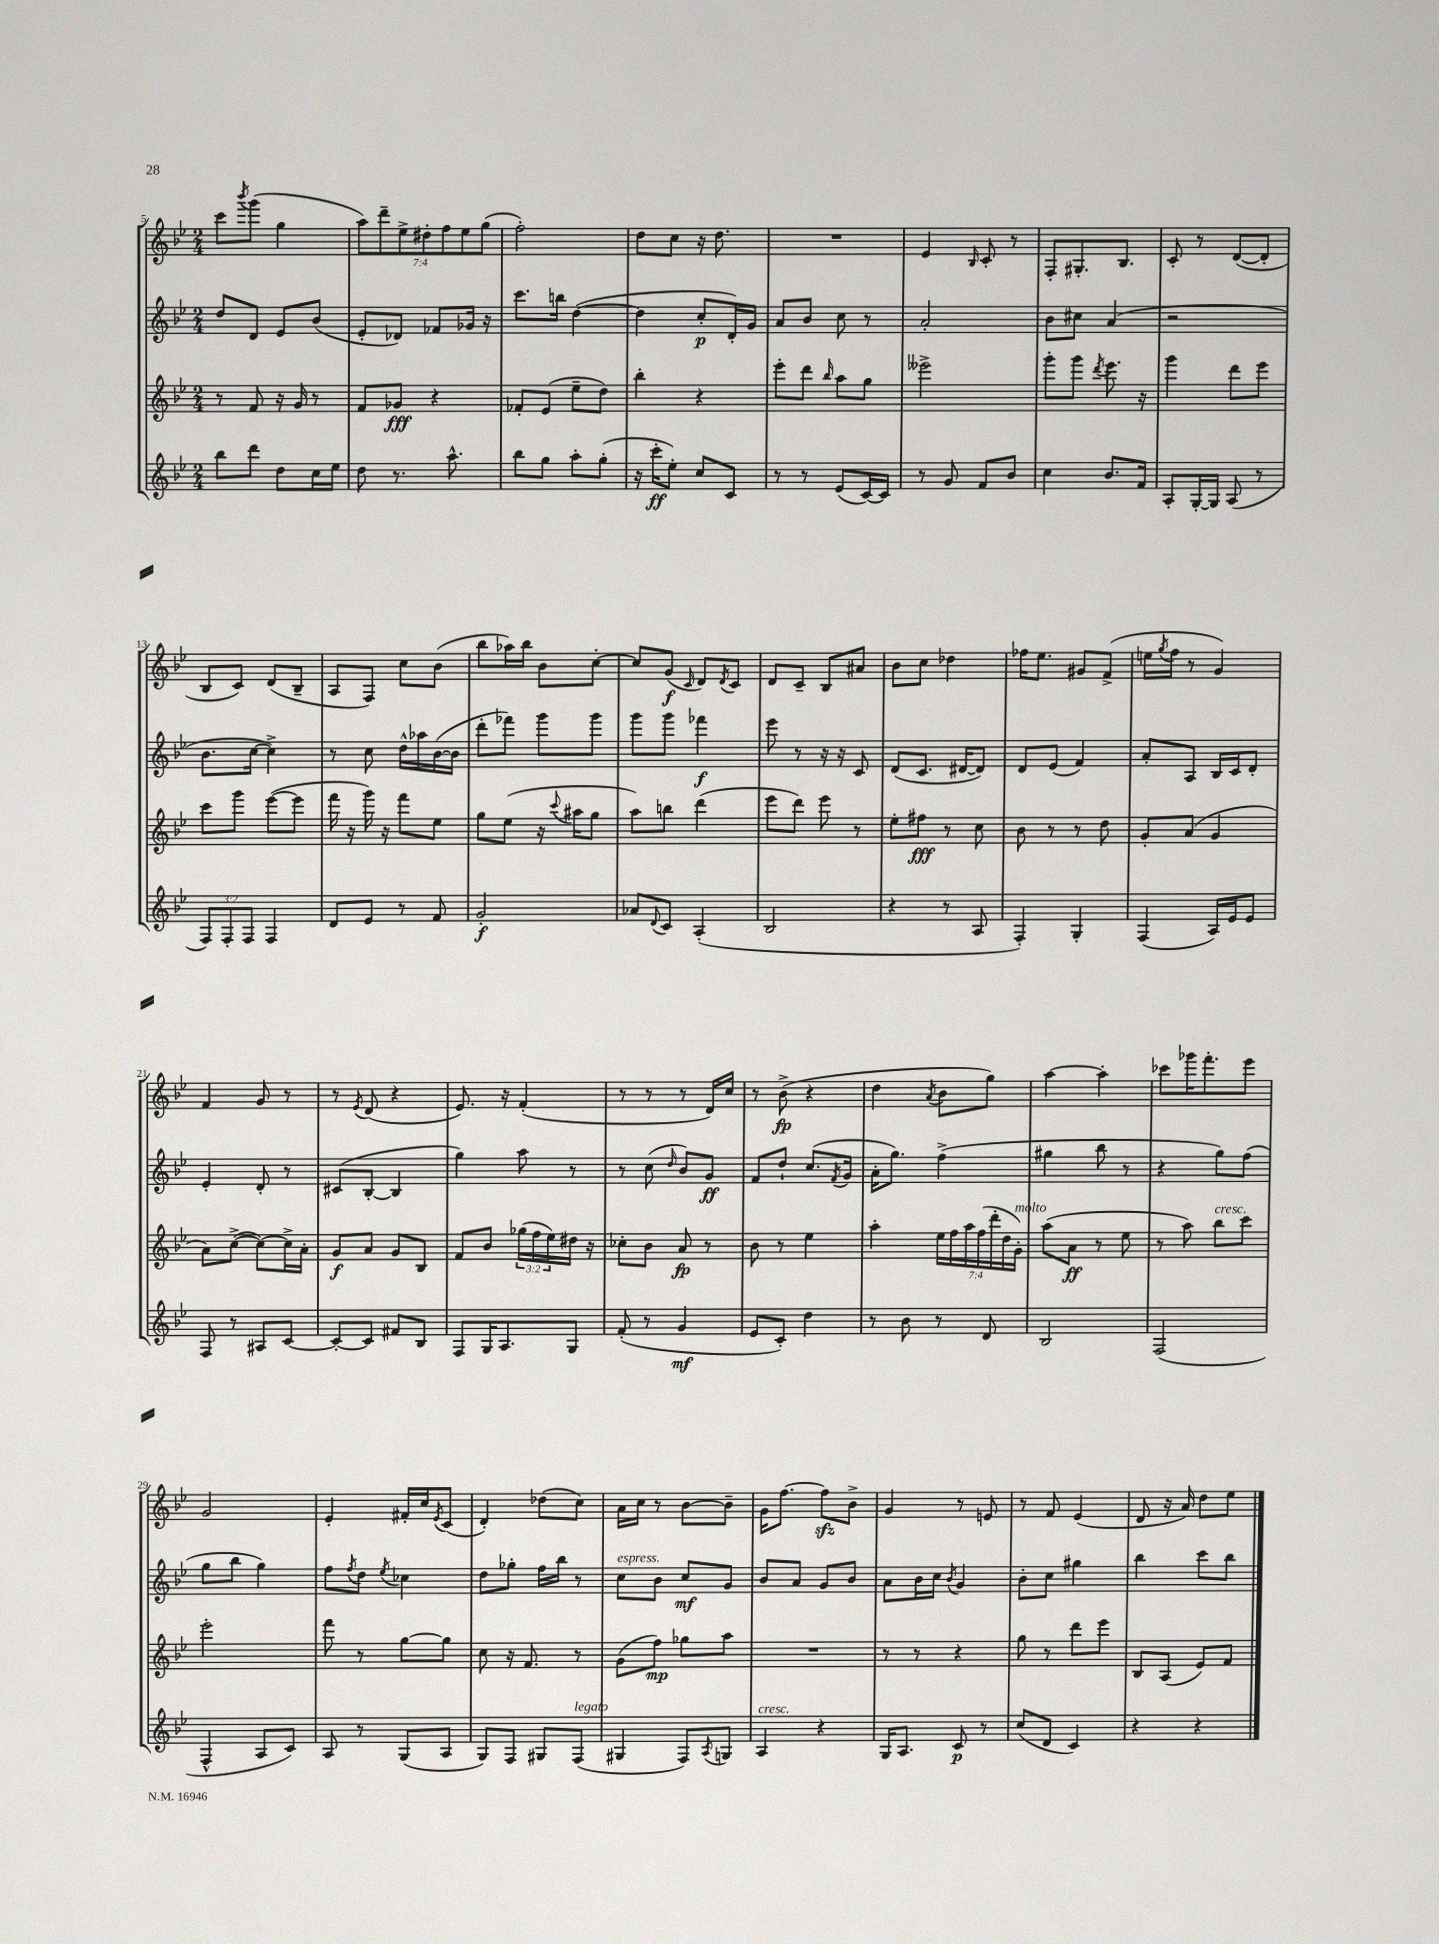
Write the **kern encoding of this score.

**kern	**kern	**kern	**kern
*staff4	*staff3	*staff2	*staff1
*clefG2	*clefG2	*clefG2	*clefG2
*k[b-e-]	*k[b-e-]	*k[b-e-]	*k[b-e-]
*M2/4	*M2/4	*M2/4	*M2/4
8bb-\L	8r	8dd/L	8ccc\L
.	.	.	8qbbb-/
8ddd\J	8f/	8d/J	(8ggg\J
8dd\L	16r	8e-/L	4gg\
.	16g/	.	.
16cc\L	8r	(8b-/J	.
16ee-\JJ	.	.	.
=	=	=	=
8dd\	8f/L	8e-'/L	14aa\L)
.	.	.	14ddd~\
8.r	8g-/J	8d-/J)	.
.	.	.	14ee-^\
.	.	.	14dd#'\
.	4r	8f-/L	.
.	.	.	14ff\
8.aa^^\	.	.	.
.	.	.	14ee-\
.	.	16g-/Jk	.
.	.	.	(14gg\J
.	.	16r	.
=	=	=	=
8bb-\L	8f-'/L	8.ccc\L	2ff'\)
8gg\J	(8e-/J	.	.
.	.	16bb\Jk	.
8aa'\L	8ee-~\L	([4dd\	.
(8gg'\J	8dd\J)	.	.
=	=	=	=
16r	4bb-'\	4dd\]	8dd\L
16ccc'\LK	.	.	.
8ee-'\J)	.	.	8cc\J
8cc/L	4r	8cc'/L	16r
.	.	.	8.dd\
8c/J	.	16d'/L)	.
.	.	16g/JJ	.
=	=	=	=
8r	8eee-'\L	8a/L	2r
8r	8ddd\J	8b-/J	.
.	16qqbb-/	.	.
(8e-/L	8aa\L	8cc\	.
[16c/L)	8gg\J	8r	.
16c/]JJ	.	.	.
=	=	=	=
8r	2eee--^\	2a'/	4e-/
8g/	.	.	.
.	.	.	16qqB-/
8f/L	.	.	8c'/
8b-/J	.	.	8r
=	=	=	=
4cc\	8ggg'\L	8b-\L	8F'/L
.	8ggg\J	8cc#\J	8.G#'/
.	8qddd/	.	.
8.b-/L	8.eee-\	(4a/	.
.	.	.	8.B-/J
16f/Jk	16r	.	.
=	=	=	=
8A'/L	4ggg\	2r	8c'/
[16G'/L	.	.	8r
16G/]JJ	.	.	.
(8A/	8ddd\L	.	([8d/L
8r	8eee-\J	.	8d'/]J
=	=	=	=
12F/L)	8ccc\L	8.b-\L	8B-/L
12F'/	.	.	.
.	8ggg\J	.	8c/J)
12F/J	.	.	.
.	.	[16cc\Jk	.
4F/	([8eee-\L	4cc^\])	(8d/L
.	8eee-\]J	.	8B-~/J
=	=	=	=
8d/L	16fff\	8r	8A/L
.	16r	.	.
8e-/J	16ggg\)	8cc\	8F/J)
.	16r	.	.
8r	8fff\L	16dd^^\LL	8cc\L
.	.	16aa-\	.
8f/	8ee-\J	([16b-\	(8b-\J
.	.	16b-\]JJ	.
=	=	=	=
2g'/	8gg\L	8ddd'\L	8bb-\L
.	(8ee-\J	8fff-\J)	16aa-\L)
.	.	.	16bb-\JJ
.	16r	8ggg\L	8b-\L
.	8qqccc/	.	.
.	16aa#\LK	.	.
.	8gg\J	8ggg\J	[8cc'\J
=	=	=	=
8a-/L	8aa\L)	8ggg\L	8cc/]L
8qqd/	.	.	.
8c/J	8bb\J	8ggg\J	(8g/J
.	.	.	16qqc/
(4A'/	(4ddd\	4fff-\	8d/L)
.	.	.	8qd/
.	.	.	8c/J
=	=	=	=
2B-/	8eee-\L	8eee-\	8d/L
.	8ddd\J)	8r	8c~/J
.	8eee-\	16r	8B-/L
.	.	16r	.
.	8r	8c/	8a#/J
=	=	=	=
4r	8ee-'\L	(8d/L	8b-\L
.	8ff#\J	8.c/J	8cc\J
8r	8r	.	4dd-\
.	.	[16d#/LK	.
8A/	8cc\	8d#/]J)	.
=	=	=	=
4F'/)	8b-\	8d/L	16ff-\LK
.	.	.	8.ee-\J
.	8r	(8e-/J	.
4G'/	8r	4f/)	8g#/L
.	8dd\	.	(8f^/J
=	=	=	=
(4F/	8g'/L	8a'/L	16ee\LL
.	.	.	8qgg/
.	.	.	16ff\JJ
.	(8a/J	8A/J	8r
16A/LL)	4g/	16B-/LL	4g/)
16e-/J	.	16c/J	.
8e-/J	.	8d'/J	.
=	=	=	=
8F/	8a\L)	4e-'/	4f/
8r	([8cc^\J	.	.
8A#/L	8cc\_L)	8d'/	8g/
[8c/J	16cc^\]L	8r	8r
.	16a'\JJ	.	.
=	=	=	=
8c'/_L	8g/L	(8c#/L	8r
.	.	.	8qe-/
8c/]J	8a/J	[8B-'/J	(8d/
8f#/L	8g/L	4B-/]	4r
8B-/J	8B-/J	.	.
=	=	=	=
8F/L	8f/L	4gg\)	8.e-/)
16G/K	8b-/J	.	.
8.A/	.	.	16r
.	(24gg-\LL	8aa\	(4f'/
.	24ff\	.	.
.	24ee-\)	.	.
8G/J	16dd#\JJ	8r	.
.	16r	.	.
=	=	=	=
(8f'/	8cc-'\L	8r	8r
8r	8b-\J	(8cc\	8r
.	.	16qqdd/	.
4g/	8a/	8b-/L)	8r
.	8r	8g/J	16d/LL)
.	.	.	16cc/JJ
=	=	=	=
8e-/L	8b-\	8f/L	8r
8c'/J)	8r	8dd`/J	(8b-^\
4dd\	4ee-\	(8.cc/L	4r
.	.	8qf/	.
.	.	16g/Jk	.
=	=	=	=
8r	4aa'\	16a'\LK	4dd\
.	.	8.gg\J)	.
8b-\	.	.	.
.	.	.	8qa/
8r	28ee-\LL	(4ff^\	8b-\L
.	28ff\	.	.
.	28aa\	.	.
.	(28ff\	.	.
8d/	.	.	8gg\J)
.	28ddd'\	.	.
.	28dd\	.	.
.	28g'\JJ)	.	.
=	=	=	=
2B-/	(8aa\L	4gg#\	[4aa\
.	8a\J	.	.
.	8r	8bb-\	4aa'\]
.	8ee-\	8r	.
=	=	=	=
(2F/	8r	4r	8ccc-\L
.	8aa\)	.	16ggg-\K
.	.	.	8.fff'\
.	8bb-\L	8gg\L)	.
.	8ccc\J	(8ff\J	8eee-\J
=	=	=	=
4F^^/	2eee-'\	8gg\L	2g/
.	.	8bb-\J	.
8A/L	.	4gg\)	.
8c/J)	.	.	.
=	=	=	=
8A/	8fff\	8ff\L	4e-'/
.	.	8qff/	.
8r	8r	8dd\J	.
.	.	8qee-/	.
(8G/L	[8gg\L	4cc-\	16f#'/LL
.	.	.	16cc/J
.	.	.	8qe-/
8A/J	8gg\]J	.	(8c/J
=	=	=	=
8G/L)	8cc\	8dd\L	4d'/)
8F/J	16r	8gg-'\J	.
.	8.f/	.	.
8G#/L	.	16ff\LL	(8dd-\L
.	.	16bb-\JJ	.
(8F/J	8r	8r	8cc\J)
=	=	=	=
4G#/	(8g\L	8cc\L	16a\LL
.	.	.	16cc\JJ
.	8ff\J)	8b-\J	8r
8F/L)	8gg-\L	8cc/L	[8b-\L
8qA/	.	.	.
8G/J	8aa\J	8g/J	8b-~\]J
=	=	=	=
4A/	2r	8b-/L	16g\LK
.	.	.	[8.ff\J
.	.	8a/J	.
4r	.	8g/L	8ff\]L
.	.	8b-/J	8b-^\J
=	=	=	=
16G/LK	8r	8a\L	4g/
8.A/J	.	.	.
.	8r	16b-\L	.
.	.	16cc\JJ	.
.	.	8qb-/	.
8c/	4r	4g/	8r
8r	.	.	8e/
=	=	=	=
(8cc/L	8gg\	8b-'\L	8r
8d/J	8r	8cc\J	8f/
4c/)	8ddd\L	4gg#\	(4e-/
.	8eee-\J	.	.
=	=	=	=
4r	8B-/L	4bb-\	8d/
.	(8A/J	.	16r
.	.	.	16a/)
4r	8e-/L)	8ccc\L	8dd\L
.	8f/J	8bb-\J	8ee-\J
==	==	==	==
*-	*-	*-	*-
